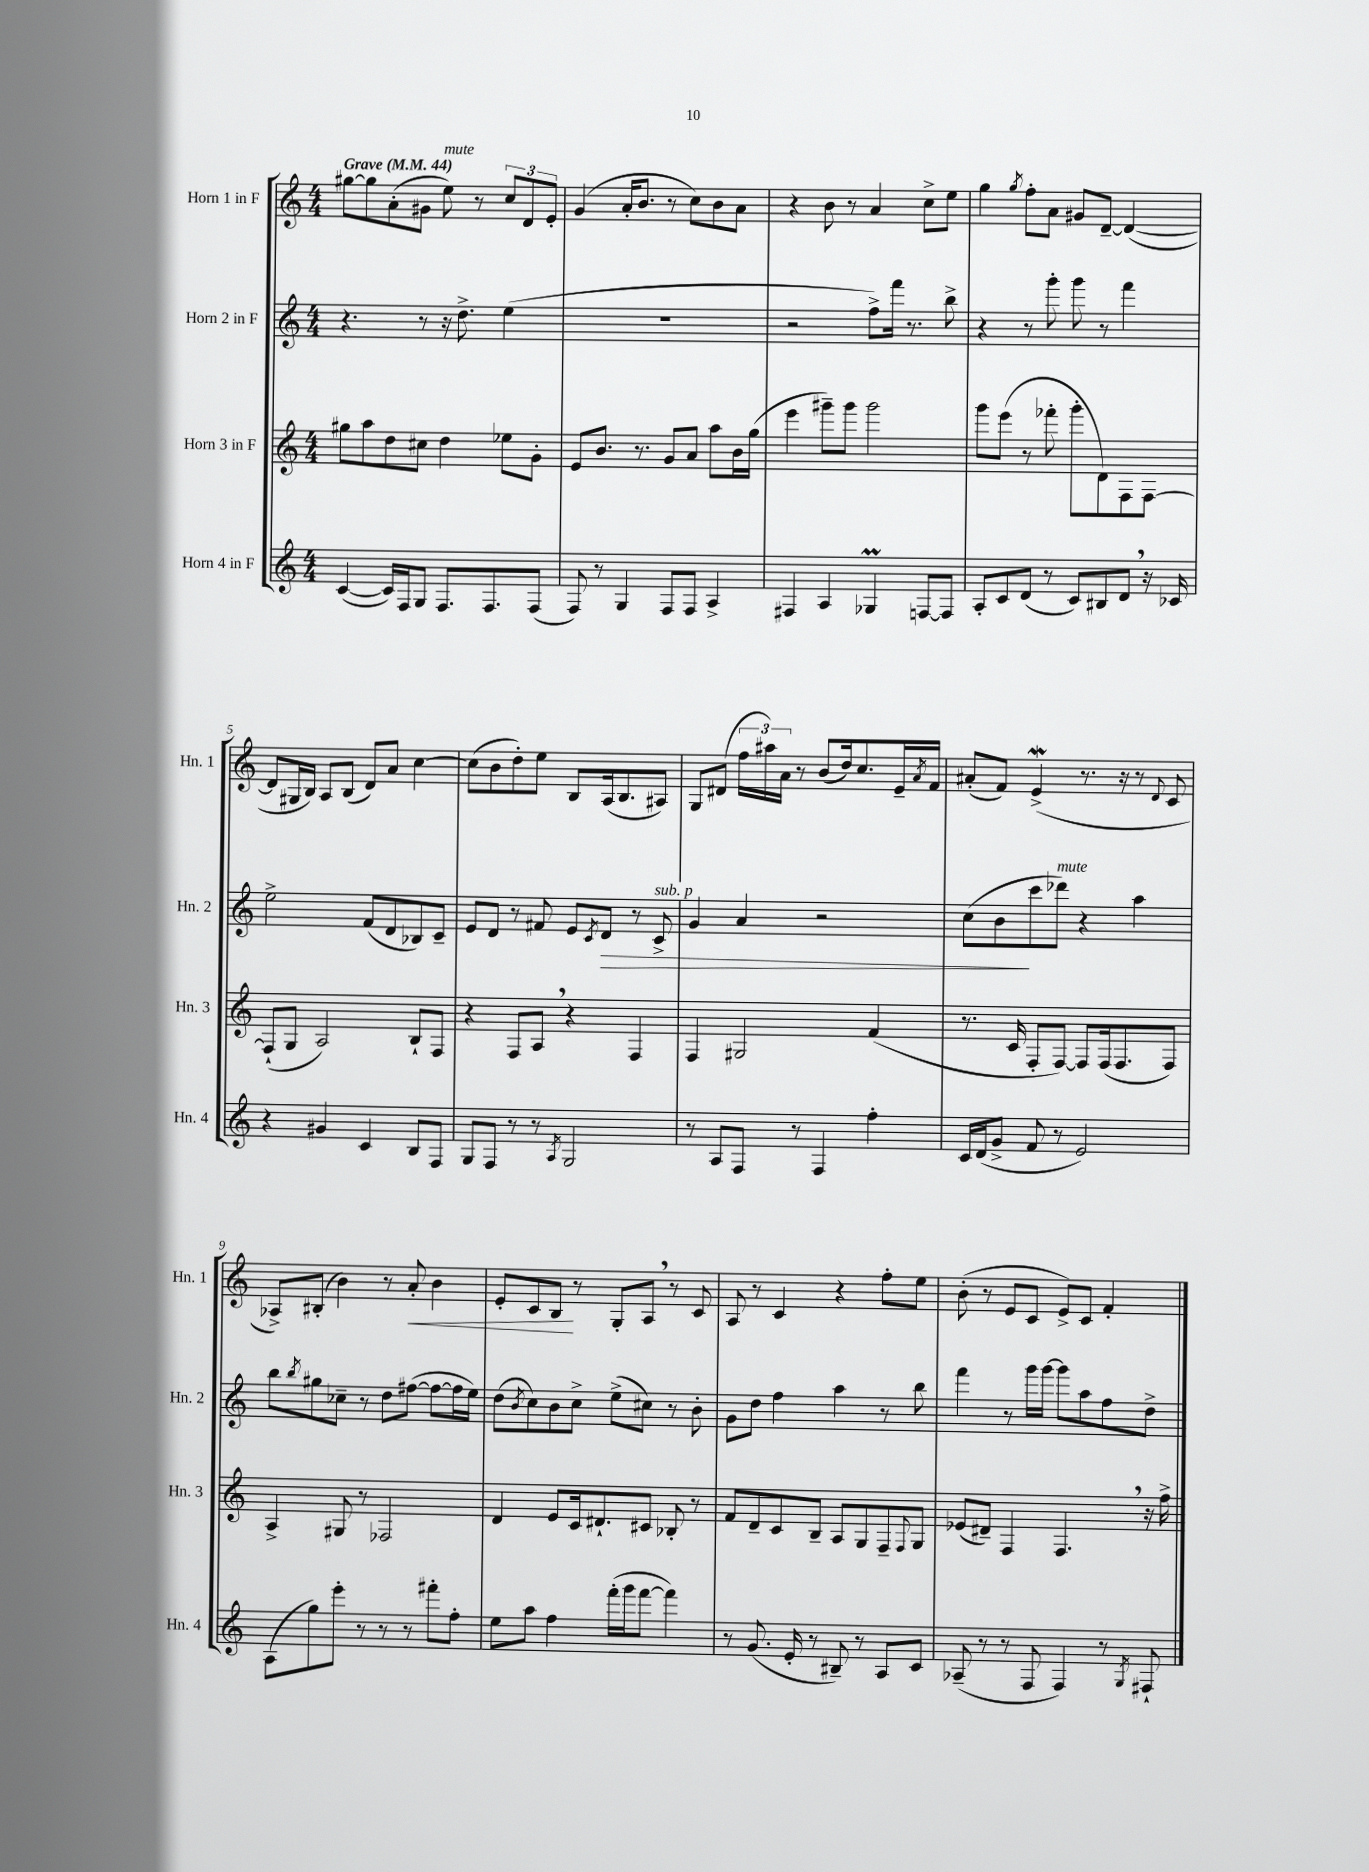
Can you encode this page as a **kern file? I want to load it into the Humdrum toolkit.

**kern	**kern	**kern	**kern
*staff4	*staff3	*staff2	*staff1
*clefG2	*clefG2	*clefG2	*clefG2
*k[]	*k[]	*k[]	*k[]
*M4/4	*M4/4	*M4/4	*M4/4
*MM44	*MM44	*MM44	*MM44
([4c/	8gg#\L	4.r	[8gg#\L
.	8aa\	.	8gg#\]
16c/]LL)	8dd\	.	(8a'\
16F/J	.	.	.
8G/J	8cc#\J	8r	8g#\J
8.F/L	4dd\	16r	8ee\)
.	.	8.dd^\	.
.	.	.	8r
8.F/	.	.	.
.	8ee-\L	(4ee\	12cc/L
.	.	.	12d/
(8F/J	8g'\J	.	.
.	.	.	12e'/J
=	=	=	=
8F/)	8e/L	1r	(4g/
8r	8.b/J	.	.
4G/	.	.	16a'/LK
.	8.r	.	8.b/J
8F/L	8g/L	.	8r
8F/J	8a/J	.	8cc\L)
4A^/	8aa\L	.	8b\
.	16b\L	.	8a\J
.	(16gg\JJ	.	.
=	=	=	=
4F#/	4eee\	2r	4r
4A/	8ggg#~\L)	.	8b\
.	8ggg#\J	.	8r
4G-/	2ggg#\	8ff^\L)	4a/
.	.	16fff\Jk	.
.	.	8.r	.
[8F/L	.	.	8cc^\L
8F/]J	.	8bb^\	8ee\J
=	=	=	=
8A'/L	8ggg\L	4r	4gg\
8c/	(8eee\J	.	.
.	.	.	8qgg/
(8d/J	8r	8r	8ff'\L
8r	8fff-'\	8ggg'\	8a\J
8c/L)	8ggg'\L	8ggg\	8g#/L
8B#/	8d\)	8r	[8d~/J
8d/J	8F\	4fff\	(4d/_
16r	[8F\J	.	.
16c-/	.	.	.
=	=	=	=
4r	(8F`/]L	2ee^\	8d/]L
.	8G/J	.	16G#/L
.	.	.	16B/JJ)
4g#/	2A/)	.	8A/L
.	.	.	(8B/J
4c/	.	(8f/L	8d/L)
.	.	8d/	8a/J
8B/L	8B`/L	8B-/)	[4cc\
8F/J	8F/J	8c~/J	.
=	=	=	=
8G/L	4r	8e/L	(8cc\]L
8F/J	.	8d/J	8b\
8r	8F/L	8r	8dd'\)
8r	8A/J	8f#/	8ee\J
8qA/	.	.	.
2G/	4r	8e/L	8B/L
.	.	8qc/	.
.	.	8d/J	(16A/k
.	.	.	8.B/
.	4F/	8r	.
.	.	8c^/	8A#/J)
=	=	=	=
8r	4F/	4g/	8G/L
8A/L	.	.	(8d#/J
8F/J	2G#/	4a/	24ff\LL
.	.	.	24aa#\)
.	.	.	24a\JJ
8r	.	.	8r
4F/	.	2r	(8b/L
.	.	.	16dd/k)
.	.	.	8.cc/
4ff'\	(4f/	.	.
.	.	.	16e~/L
.	.	.	8qa/
.	.	.	16f/JJ
=	=	=	=
16c/LL	8.r	(8cc\L	(8a#'/L
(16d/J	.	.	.
8g^/J	.	8b\	8f/J)
.	16c/	.	.
8f/	8F'/L	8ccc\	(4e^/
8r	[8F/J)	8ddd-\J)	.
2e/)	8F/]L	4r	8.r
.	(16F/k	.	.
.	8.F/	.	16r
.	.	4aa\	8r
.	.	.	8qqd/
.	8F/J)	.	8c/
=	=	=	=
(8A\L	4A^/	8bb\L	8A-^/L)
.	.	8qbb/	.
8gg\)	.	8gg#\	(8B#'/J
8eee'\J	8G#/	8cc-~\J	4b\)
8r	8r	8r	.
8r	2F-/	8dd\L	8r
8r	.	([8ff#\J	8a'/
8fff#'\L	.	8ff#\_L	4b\
8ff'\J	.	16ff#\]L	.
.	.	16ee\JJ)	.
=	=	=	=
8ee\L	4d/	(8dd\L	8e'/L
.	.	8qb/	.
8aa\J	.	8cc\)	8c/
4ff\	8e/L	8b\	8B/J
.	16c/k	8cc^\J	8r
.	8.d#`/	.	.
(16fff'\LL	.	(8ee^\L	8G'/L
16ggg\J	.	.	.
[8fff\J	8c#/J	8cc#\J)	8A/J
4fff\])	8B-'/	8r	8r
.	8r	8b'\	8c/
=	=	=	=
8r	8f/L	8g\L	8A/
(8.g/	8d~/	8dd\J	8r
.	8c/	4ff\	4c/
16e'/	.	.	.
8r	8B~/J	.	.
8B#~/)	8A/L	4aa\	4r
8r	8G/	.	.
8A/L	8F~/	8r	8ff'\L
.	8qqF/	.	.
8c/J	8G/J	8bb\	8ee\J
=	=	=	=
(8A-~/	(8e-/L	4fff\	(8b'\
8r	8d#~/J)	.	8r
8r	4F/	8r	8e/L
8F/	.	16ggg\LL	8c/J
.	.	[16ggg\JJ	.
4F/)	4.F/	8ggg\]L	8e^/L)
.	.	8aa\	8c/J
8r	.	8ff\	4f'/
8qG/	.	.	.
8F#`/	16r	8dd^\J	.
.	16ff^\	.	.
==	==	==	==
*-	*-	*-	*-
